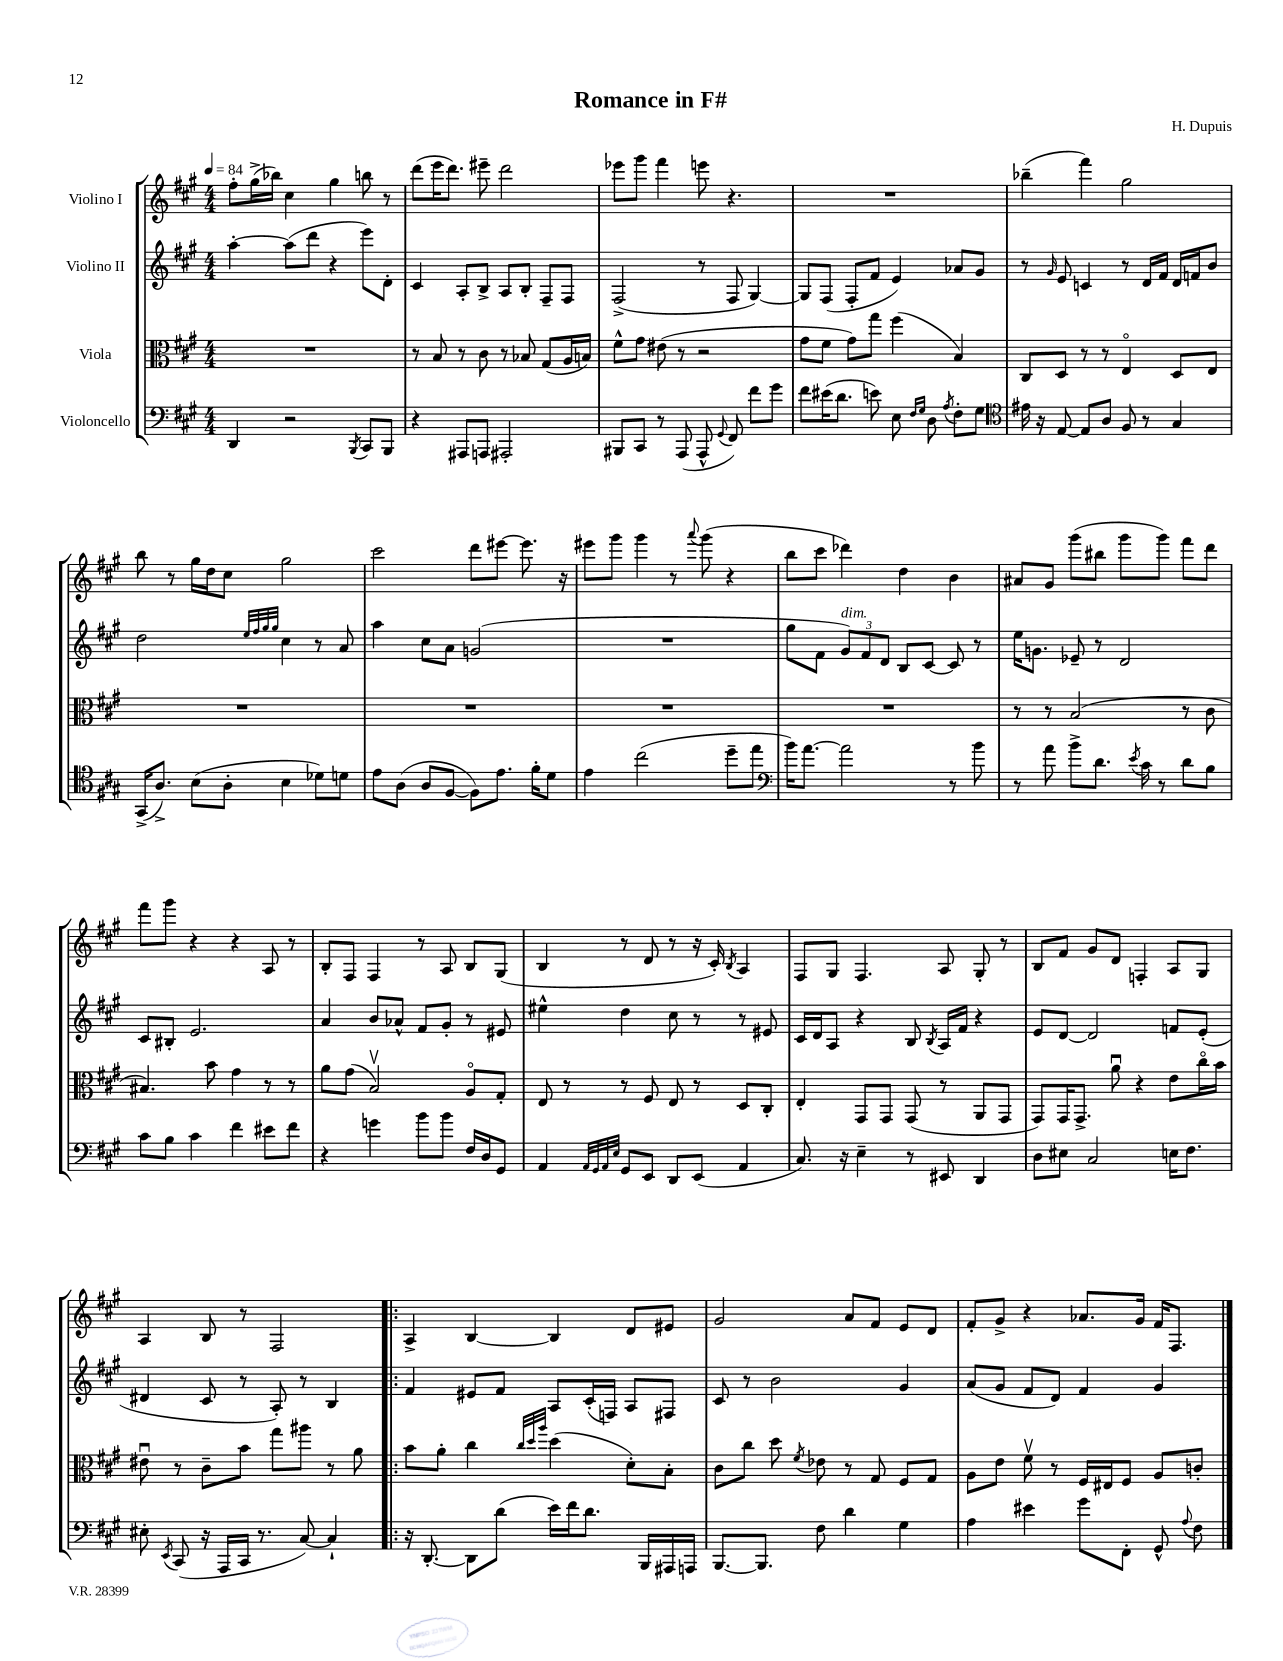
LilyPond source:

\header { title = "Romance in F#" composer = "H. Dupuis" }
<<
\new StaffGroup <<
\new Staff = "s0" \with { instrumentName = "Violino I" } {
    \clef treble \key a \major \numericTimeSignature \time 4/4 \tempo 4 = 84
    \autoBeamOff fis''8[-. gis''16->( bes''16]) cis''4 gis''4 b''8 r8 |
    d'''8[( e'''16 d'''8.]) eis'''8-- d'''2 |
    ees'''8[ gis'''8] fis'''4 e'''8 r4. |
    R1 |
    bes''4--( fis'''4) gis''2 |
    b''8 r8 gis''16[ d''16 cis''8] gis''2 |
    cis'''2 d'''8[ eis'''8]~ eis'''8. r16 |
    eis'''8[ gis'''8] gis'''4 r8 \appoggiatura { a'''8 } gis'''8( r4 |
    b''8[ cis'''8] des'''4) d''4 b'4 |
    ais'8[ gis'8] gis'''8[( bis''8] gis'''8[ gis'''8]) fis'''8[ d'''8] |
    fis'''8[ gis'''8] r4 r4 a8 r8 |
    b8[-. fis8] fis4 r8 a8 b8[ gis8]( |
    b4 r8 d'8 r8 r16 cis'16-.) \acciaccatura { b8 } a4 |
    fis8[ gis8] fis4. a8 gis8-. r8 |
    b8[ fis'8] gis'8[ d'8] f4-. a8[ gis8] |
    a4 b8 r8 fis2 |
    \bar ".|:" a4-> b4~ b4 d'8[ eis'8] |
    gis'2 a'8[ fis'8] e'8[ d'8] |
    fis'8[-. gis'8]-> r4 aes'8.[ gis'16] fis'16[ fis8.] \bar "|." |
}
\new Staff = "s1" \with { instrumentName = "Violino II" } {
    \clef treble \key a \major \numericTimeSignature \time 4/4
    \autoBeamOff a''4~-. a''8[( d'''8] r4 e'''8[) d'8]-. |
    cis'4 a8[-. b8]-> a8[ b8]-. fis8[-- fis8] |
    fis2->( r8 fis8 gis4~) |
    gis8[ fis8]( fis8[-. fis'8] e'4) aes'8[ gis'8] |
    r8 \grace { gis'16 } e'8 c'4 r8 d'16[ fis'16] d'16[ f'16 b'8] |
    d''2 \grace { e''32[ fis''32 gis''32 gis''32] } cis''4 r8 a'8 |
    a''4 cis''8[ a'8] g'2( |
    R1 |
    gis''8[ fis'8] \tuplet 3/2 { gis'8[^\markup { \italic "dim." }) fis'8 d'8] } b8[ cis'8]~ cis'8 r8 |
    e''16[ g'8.] ees'8-- r8 d'2 |
    cis'8[ bis8]-. e'2. |
    a'4 b'8[ aes'8]-^ fis'8[ gis'8]-. r8 eis'8 |
    eis''4-^ d''4 cis''8 r8 r8 eis'8 |
    cis'16[ d'16 a8] r4 b8 \acciaccatura { b8 } a16[ fis'16] r4 |
    e'8[ d'8]~ d'2 f'8[ e'8]-.( |
    dis'4 cis'8 r8 a8-.) r8 b4 |
    \bar ".|:" fis'4 eis'8[ fis'8] a8[ cis'16-.( f16]) a8[ fis8] |
    cis'8 r8 b'2 gis'4 |
    a'8[( gis'8] fis'8[ d'8]) fis'4 gis'4 \bar "|." |
}
\new Staff = "s2" \with { instrumentName = "Viola" } {
    \clef alto \key a \major \numericTimeSignature \time 4/4
    \autoBeamOff R1 |
    r8 b8 r8 cis'8 r8 bes8 gis8[( a16 b16]) |
    fis'8[-^ gis'8] eis'8( r8 r2 |
    gis'8[ fis'8] gis'8[) gis''8] fis''4( b4) |
    cis8[ d8] r8 r8 e4\flageolet d8[ e8] |
    R1 |
    R1 |
    R1 |
    R1 |
    r8 r8 b2( r8 cis'8 |
    bis4.) b'8 gis'4 r8 r8 |
    a'8[ gis'8]( b2\upbow) a8[\flageolet gis8]-. |
    e8 r8 r8 fis8 e8 r8 d8[ cis8]-. |
    e4-. gis,8[ gis,8] gis,8( r8 a,8[ gis,8] |
    gis,8[) gis,16 gis,8.]-> a'8\downbow r4 e'8[ cis''16\flageolet b'16] |
    eis'8\downbow r8 cis'8[-- b'8] gis''8[ ais''8] r8 a'8 |
    \bar ".|:" b'8[ a'8]-. cis''4 \grace { cis''32[ d''32 a''32] } d''4( d'8[-.) b8]-. |
    cis'8[ cis''8] d''8 \acciaccatura { fis'8 } ees'8 r8 gis8 fis8[ gis8] |
    a8[ e'8] fis'8\upbow r8 fis16[ eis16 fis8] a8[ c'8]-. \bar "|." |
}
\new Staff = "s3" \with { instrumentName = "Violoncello" } {
    \clef bass \key a \major \numericTimeSignature \time 4/4
    \autoBeamOff d,4 r2 \acciaccatura { b,,8 } cis,8[ b,,8] |
    r4 ais,,8[ a,,8] ais,,2-. |
    bis,,8[ cis,8] r8 a,,8( a,,8-^ \appoggiatura { gis,8 } fis,8) fis'8[ gis'8] |
    fis'8[ eis'16( d'8.] e'8) e8 \grace { fis16[ gis16] } d8 \acciaccatura { a8 } fis8[-. gis8] |
    \clef tenor eis'16 r16 e8~ e8[ a8] fis8 r8 gis4 |
    gis,16[->( a8.]->) b8[( a8]-. b4 des'8[) d'8] |
    e'8[ a8]( a8[ fis8]~ fis8[) e'8.] fis'16[-. d'8] |
    e'4 cis''2( d''8[-- e''8] |
    \clef bass b'16[) a'8.]~ a'2 r8 b'8 |
    r8 a'8 b'8[-> d'8.] \acciaccatura { e'8 } cis'16 r8 d'8[ b8] |
    cis'8[ b8] cis'4 fis'4 eis'8[ fis'8] |
    r4 g'4 b'8[ b'8] fis16[ d16 gis,8] |
    a,4 \grace { a,32[ gis,32 a,32 e32] } gis,8[ e,8] d,8[ e,8]( a,4 |
    cis8.) r16 e4-- r8 eis,8 d,4 |
    d8[ eis8] cis2 e16[ fis8.] |
    eis8-. \acciaccatura { e,8 } cis,8( r16 a,,16[ cis,16] r8. cis8~) cis4-! |
    \bar ".|:" r16 d,8.~-. d,8[ d'8]( e'16[) fis'16 d'8.] b,,16[ ais,,16 a,,16] |
    b,,8.[~ b,,8.] fis8 d'4 gis4 |
    a4 eis'4 gis'8[ fis,8]-. gis,8-^ \appoggiatura { a8 } fis8 \bar "|." |
}
>>
>>
\layout { \context { \Score \remove "Bar_number_engraver" } }
